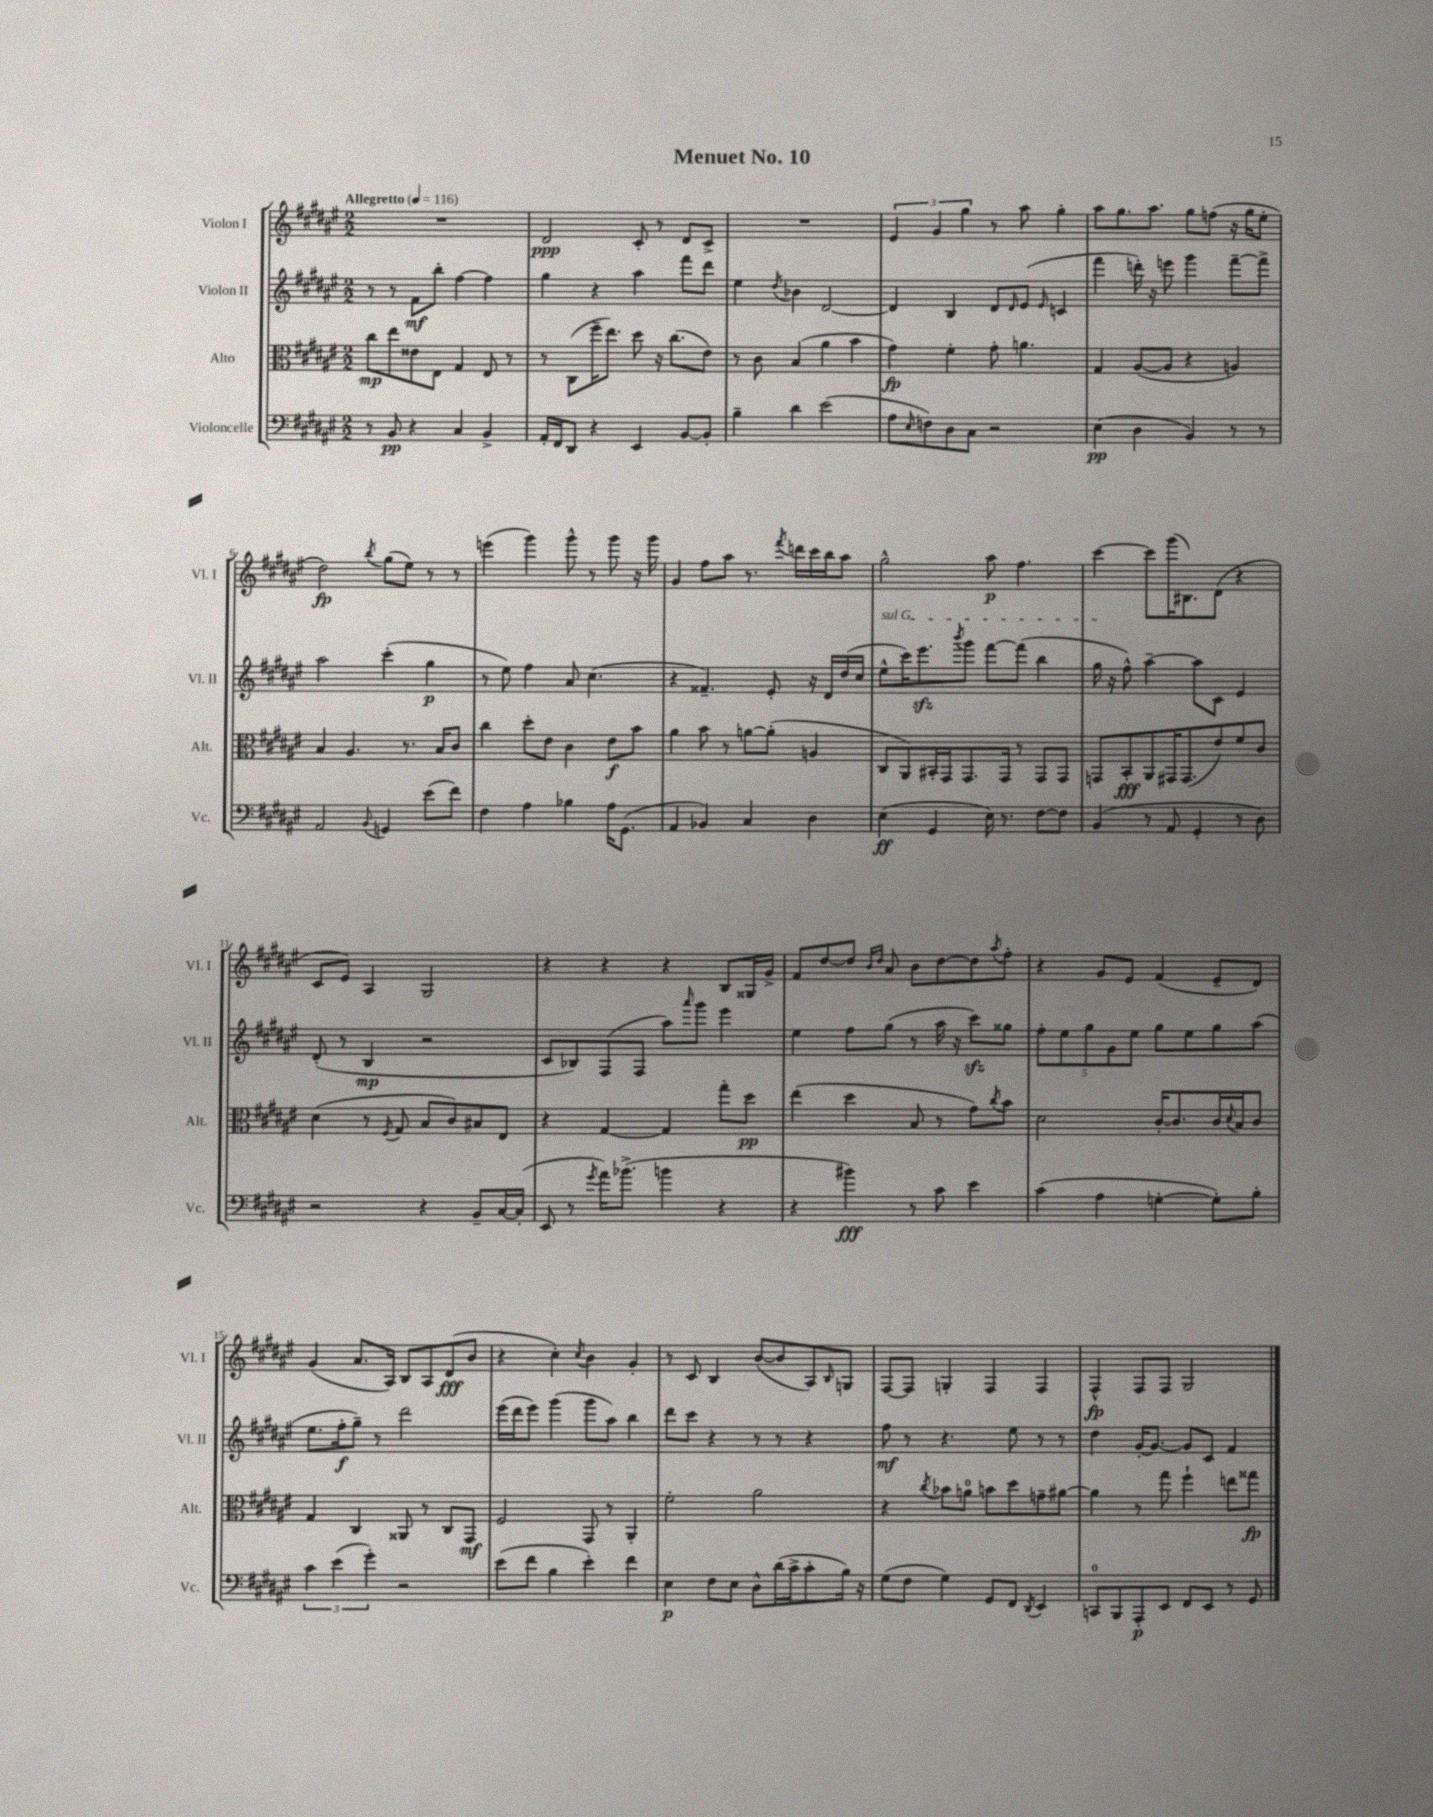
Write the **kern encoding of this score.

**kern	**kern	**kern	**kern
*staff4	*staff3	*staff2	*staff1
*clefF4	*clefC3	*clefG2	*clefG2
*k[f#c#g#d#a#e#]	*k[f#c#g#d#a#e#]	*k[f#c#g#d#a#e#]	*k[f#c#g#d#a#e#]
*M2/2	*M2/2	*M2/2	*M2/2
*MM116	*MM116	*MM116	*MM116
8r	8cc#\L	8r	1r
8BB/	8ee#\	8r	.
4r	8e##\	8f#\L	.
.	8E#\J	8bb'\J	.
4C#/	4G#/	[4ff#\	.
4BB^/	8E#/	4ff#\]	.
.	8r	.	.
=	=	=	=
16AA#'/LL	8r	4gg#\	2d#/
16FF#/J	.	.	.
8DD#/J	(8C#\L	.	.
4r	16ff#~\K	4r	.
.	8.ee#\J)	.	.
4EE#/	8dd#\	4aa#\	8c#'/
.	16r	.	8r
.	(8.cc#\L	.	.
[8BB/L	.	8fff#\L	8d#/L
8BB'/]J	8e#\J)	8ddd#\J	8c#^/J
=	=	=	=
4B~\	8r	4ee#\	1r
.	8c#\	.	.
.	.	8qdd#/	.
4d#\	(4B/	4b-\	.
(2e#\	4a#\	[2d#/	.
.	4b\	.	.
=	=	=	=
8A#\L	4g#\)	4d#/]	6e#/
16qqE#/	.	.	.
8F\)	.	.	.
.	.	.	6g#/
8D#\	4f#'\	4B/	.
.	.	.	6gg#\
8C#\J	.	.	.
2r	8g#'\	8d#/L	8r
.	.	16qqd#/	.
.	4.a\	(8e#/J	8aa#\
.	.	16qqe#/	.
.	.	4c/	4gg#'\
=	=	=	=
(4E#\	4G#/	4fff#\	8aa#\L
.	.	.	8.gg#\
4D#\	([8A#/L	16ddd'\)	.
.	.	16r	8.aa#\J
.	8A#/]J	8eee\	.
4BB/)	4r	4ggg#\	8gg#\L
.	.	.	(8ff\J
8r	4A/)	[8fff#~\L	16r
.	.	.	16gg#\LK
8r	.	8fff#^\]J	8ee#'\J
=	=	=	=
2AA#/	4B/	2aa#\	2dd#\)
.	4.A#/	.	.
8qqBB/	.	.	8qbb/
4GG/	.	(4ccc#'\	(8gg#\L
.	8.r	.	8ee#\J)
(8e#\L	.	4gg#\	8r
.	16B/LK	.	.
8f#\J)	8c#/J	.	8r
=	=	=	=
4F#\	4cc#\	8r	(4eee\
.	.	8ee#\)	.
4A#\	8dd#'\L	4ff#\	4ggg#\)
.	8e#\J	.	.
4B-\	4c#\	8a#/	8ggg#^^\
.	.	(4.cc#\	8r
16A#\LK	8e#\L	.	8ggg#\
(8.GG#\J	.	.	.
.	8b\J	.	16r
.	.	.	16ggg#\
=	=	=	=
4AA#/	4a#\	4r	4g#/
4BB-/)	8b\	4.f##~/)	8ff#\L
.	8r	.	8aa#\J
4C#/	[8a\L	.	8.r
.	(8a'\]J	8e#'/	.
.	.	.	8qfff#/
.	.	.	16ddd\LL
4D#\	4A/	16r	16ccc#\
.	.	16d#/LL	16bb\J
.	.	(16dd#/	8aa#\J
.	.	16cc#/JJ	.
=	=	=	=
(4E#\	8C#/L	8ee#^^\L	2gg#^^\
.	8AA#/)	16ccc#\K)	.
.	.	8.eee#\	.
4GG#/	16BB#'/L	.	.
.	16GG#/J	.	.
.	.	8qbbb/	.
.	8.GG#/	8ggg#\J	.
16E#\)	.	[8fff#\L	8aa#\
8.r	16GG#/Jk	.	.
.	8r	(8fff#\]J	4.ff#\
[8F#\L	8GG#/L	4bb\	.
8F#\]J	8GG#/J	.	.
=	=	=	=
(4BB/	8GG/L	16gg#\	[4ccc#\
.	.	16r	.
.	8BB'/	8ff#^^\)	.
8r	8AA#/	[4aa#~\	8ccc#\]L
8AA#/	16GG#/K	.	(16ggg#\K
.	(8.GG#/	.	8.B#\)
4GG#'/	.	8aa#\]L	.
.	8e#/)	8c#\J	(8d#\J
8r	8f#/	4e#/	4r
8D#\)	8c#/J	.	.
=	=	=	=
2r	(4d#\	(8d#'/	8c#/L
.	.	8r	8e#/J)
.	8r	4B/	4A#/
.	8qF#/	.	.
.	8G#/	.	.
4r	8B/L	2r	2G#/
.	8c#/)	.	.
8BB~/L	8B#/	.	.
[16C#/L	8E#/J	.	.
(16C#'/]JJ	.	.	.
=	=	=	=
8EE#/	4r	8c#/L	4r
8r	.	8B-/)	.
8qg#/	.	.	.
16a#\LK)	[4G#/	(8F#/	4r
(8.b-^\J	.	.	.
.	.	8F#/J	.
4b\	4G#/]	8aa#\L)	4r
.	.	16qqaaa#/	.
.	.	8ggg#\J	.
4r	8gg#'\L	4eee#\	8B/L
.	8dd#\J	.	16G##/L
.	.	.	16g#^/JJ
=	=	=	=
4r	(4ee#\	4ee#\	8f#/L
.	.	.	[8dd#/
4b#\)	4dd#\	8ff#\L	8dd#/]J
.	.	.	16qqb/LL
.	.	.	16qqdd#/JJ
.	.	(8gg#\J	8a#/
8r	8B/	8r	8b\L
8c#\	8r	16aa#\	[8dd#\
.	.	16r	.
4e#\	8g#\L)	8ccc#\L)	8dd#\]
.	8qcc#/	.	8qaa#/
.	8b\J	8gg##\J	8ff#'\J
=	=	=	=
(4c#\	2d#\	10ff#'\L	4r
.	.	10ee#\	.
.	.	10gg#\	.
4A#\	.	.	8g#/L
.	.	10g#\	.
.	.	.	8e#/J
.	.	10ee#\J	.
[4G'\	[16c#'/LK	8gg#\L	(4f#/
.	8.c#/]	.	.
.	.	8ee#\	.
8G'\]L)	16c#/L	8gg#\	8e#~/L
.	8qqd#/	.	.
.	16B/J	.	.
8B'\J	8c#/J	(8aa#\J	8d#/J)
=	=	=	=
6c#\	4G#/	8.ee#\L	(4g#/
(6e#\	.	.	.
.	.	16ff#'\k	.
.	4C#/	8gg#~\J)	8.a#/L
6g#'\)	.	.	.
.	.	8r	.
.	.	.	16A#/Jk)
2r	8AA##/	2ddd#\	8B/L
.	8r	.	8A#/
.	8C#/L	.	(8d#/
.	8GG#/J	.	8b/J
=	=	=	=
(8e#\L	2F#/	(16eee#\LL	4r
.	.	16ddd#\J	.
8f#\J	.	8eee#\J)	.
4B\	.	(4ggg#\	4cc#'\)
.	.	.	8qcc#/
4e#'\)	8GG#/	8ggg#\L	4b\
.	8r	8aa#\J)	.
4f#\	4AA#'/	4bb\	4g#'/
=	=	=	=
4E#\	2f#'\	8ddd#\L	8r
.	.	8ccc#\J	8c#/
8F#\L	.	4r	4B/
8E#\J	.	.	.
8D#^^\L	2a#\	8r	([8b/L
(16d#\L	.	8r	8b/]
16c#^\J	.	.	.
8c#'\	.	4r	8A#/)
.	.	.	16qqB/
16B\Jk)	.	.	8G/J
16r	.	.	.
=	=	=	=
(8G#\L	4r	8ff#\	[8F#/L
8F#\J	.	8r	8F#/]J
.	8qcc#/	.	.
4G#\)	8b-\L	4.r	4G'/
.	8a\J	.	.
8GG#/L	8b\L	.	4F#/
8FF#/J	8dd#\	8ee#\	.
8qDD#/	.	.	.
4EE#/	8g~\	8r	4F#/
.	[8a#\J	8r	.
=	=	=	=
8CC/L	4a#\]	4dd#\	4F#^^/
8BBB/	.	.	.
8AAA#'/	8r	[16g#'/LK	8F#/L
.	.	8.g#/_J	.
8EE#/J	8gg#\	.	8F#/J
8FF#/L	4ff#`\	8g#/]L	2G#/
8EE#/J	.	8c#/J	.
8r	8ee\L	4f#/	.
8GG#/	8gg##\J	.	.
==	==	==	==
*-	*-	*-	*-
